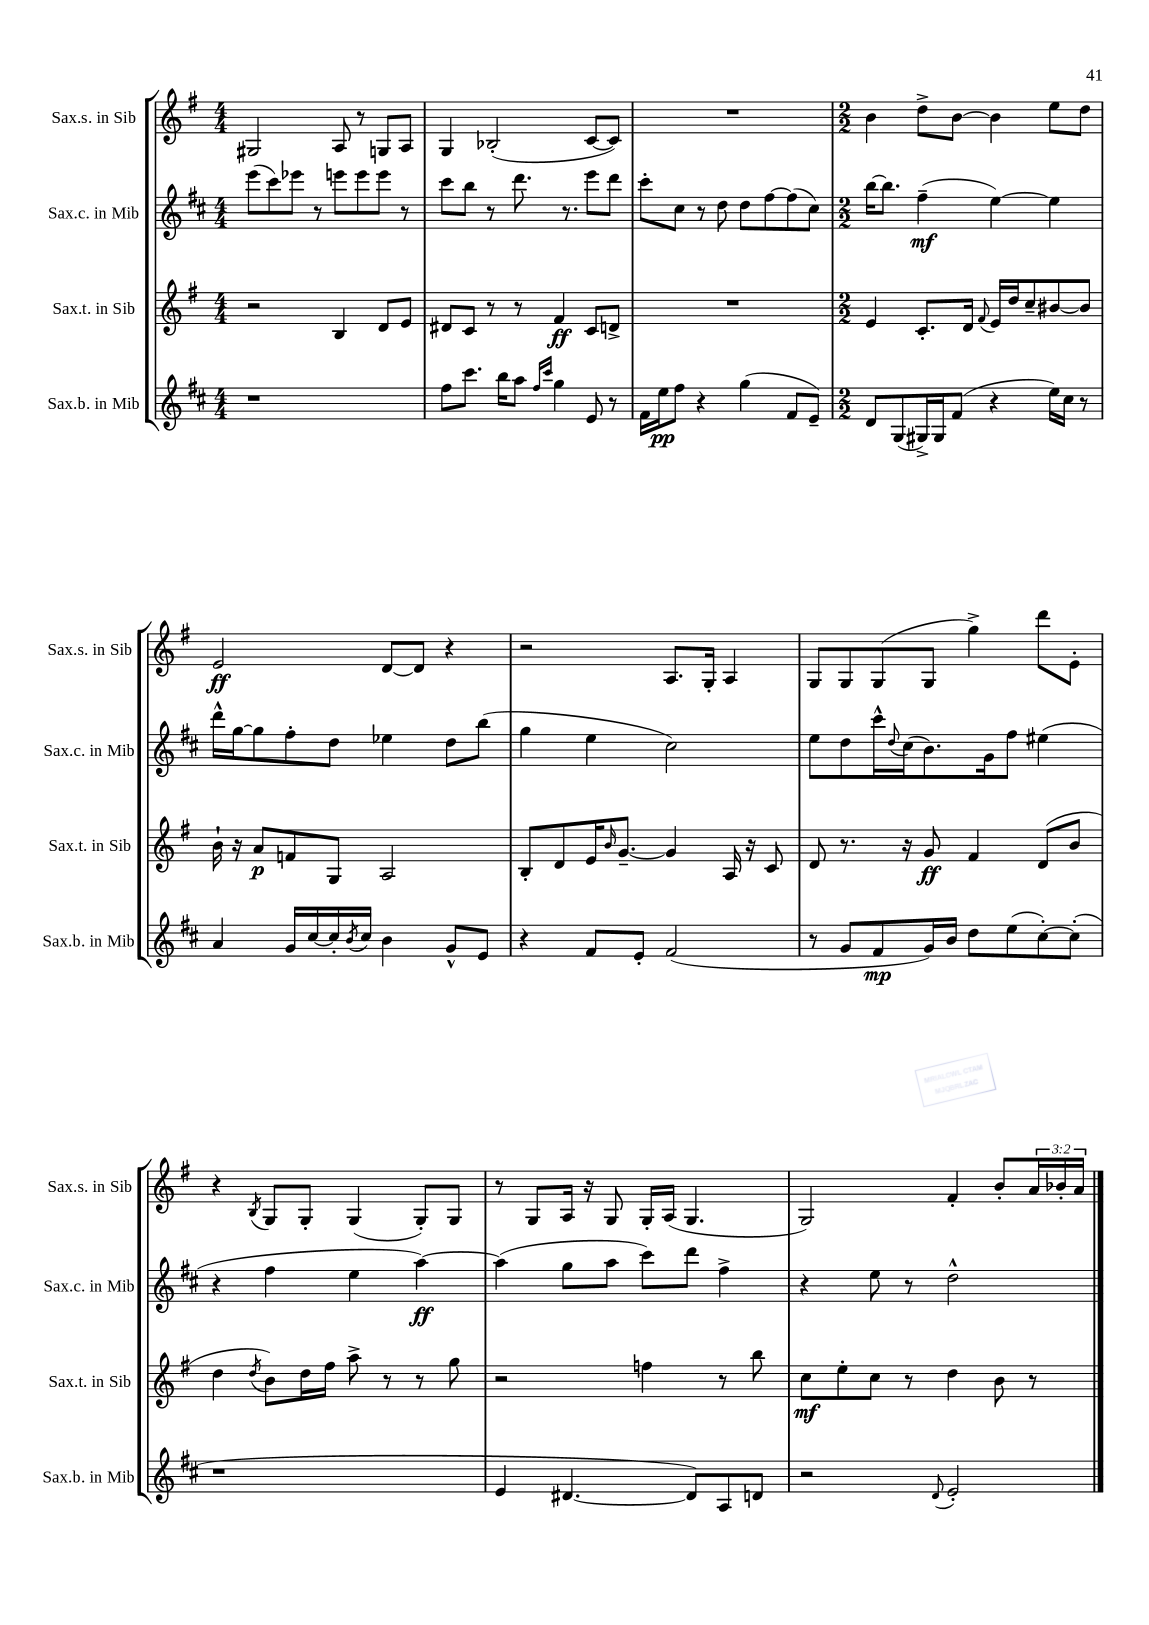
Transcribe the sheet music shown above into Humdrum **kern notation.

**kern	**kern	**kern	**kern
*staff4	*staff3	*staff2	*staff1
*clefG2	*clefG2	*clefG2	*clefG2
*k[f#c#]	*k[f#]	*k[f#c#]	*k[f#]
*M4/4	*M4/4	*M4/4	*M4/4
1r	2r	(8eee\L	2G#/
.	.	8ccc#\)	.
.	.	8eee-\J	.
.	.	8r	.
.	4B/	8eee\L	8A/
.	.	8eee\	8r
.	8d/L	8eee\J	8G/L
.	8e/J	8r	8A/J
=	=	=	=
8ff#\L	8d#/L	8ccc#\L	4G/
8.ccc#\J	8c/J	8bb\J	.
.	8r	8r	(2B-'/
16bb\LK	.	.	.
8aa\J	8r	8.ddd\	.
16qqff#/LL	.	.	.
16qqccc#/JJ	.	.	.
4gg\	4f#/	.	.
.	.	8.r	.
8e/	8c/L	8eee\L	[8c/L
8r	8d^/J	8ddd\J	8c/]J)
=	=	=	=
16f#\LL	1r	8ccc#'\L	1r
16ee\J	.	.	.
8ff#\J	.	8cc#\J	.
4r	.	8r	.
.	.	8dd\	.
(4gg\	.	8dd\L	.
.	.	[8ff#\	.
8f#/L	.	(8ff#\]	.
8e~/J)	.	8cc#\J)	.
=	=	=	=
*M2/2	*M2/2	*M2/2	*M2/2
8d/L	4e/	[16bb\LK	4b\
.	.	8.bb\]J	.
(8G/	.	.	.
16G#^/L)	8.c'/L	(4ff#~\	8dd^\L
16G#/J	.	.	.
(8f#/J	.	.	[8b\J
.	16d/Jk	.	.
.	8qqf#/	.	.
4r	16e/LL	[4ee\)	4b\]
.	16dd/J	.	.
.	8cc~/	.	.
16ee\LL)	[8b#/	4ee\]	8ee\L
16cc#\JJ	.	.	.
8r	8b#/]J	.	8dd\J
=	=	=	=
4a/	16b`\	16ddd^^\LL	2e/
.	16r	[16gg\J	.
.	8a/L	8gg\]	.
16g/LL	8f/	8ff#'\	.
[16cc#/	.	.	.
16cc#'/]	8G/J	8dd\J	.
8qb/	.	.	.
16cc#/JJ	.	.	.
4b\	2A/	4ee-\	[8d/L
.	.	.	8d/]J
8g^^/L	.	8dd\L	4r
8e/J	.	(8bb\J	.
=	=	=	=
4r	8B'/L	4gg\	2r
.	8d/	.	.
8f#/L	16e/K	4ee\	.
.	16qqb/	.	.
.	[8.g~/J	.	.
8e'/J	.	.	.
(2f#/	4g/]	2cc#\)	8.A/L
.	.	.	16G'/Jk
.	16A/	.	4A/
.	16r	.	.
.	8c/	.	.
=	=	=	=
8r	8d/	8ee\L	8G/L
8g/L	8.r	8dd\	8G/
8f#/	.	16ccc#^^\L	(8G/
.	.	8qqdd/	.
.	16r	(16cc#\J	.
16g/L)	8g/	8.b\)	8G/J
16b/JJ	.	.	.
8dd\L	4f#/	.	4gg^\)
.	.	16g\k	.
(8ee\	.	8ff#\J	.
[8cc#'\)	(8d/L	(4ee#\	8ddd\L
(8cc#'\]J	8b/J	.	8e'\J
=	=	=	=
1r	4dd\	4r	4r
.	8qdd/	.	8qB/
.	8b\L)	4ff#\	8G/L
.	16dd\L	.	8G'/J
.	16ff#\JJ	.	.
.	8aa^\	4ee\	(4G/
.	8r	.	.
.	8r	[4aa\)	8G'/L)
.	8gg\	.	8G/J
=	=	=	=
4e/	2r	(4aa\]	8r
.	.	.	8G/L
[4.d#/	.	8gg\L	16A/Jk
.	.	.	16r
.	.	8aa\J	8G/
.	4ff\	8ccc#\L)	16G'/LL
.	.	.	(16A/JJ
8d#/]L)	.	8ddd\J	4.G/
8A/	8r	4ff#^\	.
8d/J	8bb\	.	.
=	=	=	=
2r	8cc\L	4r	2G/)
.	8ee'\	.	.
.	8cc\J	8ee\	.
.	8r	8r	.
8qqd/	.	.	.
2e'/	4dd\	2dd^^\	4f#'/
.	8b\	.	8b'/L
.	8r	.	24a/L
.	.	.	24b-'/
.	.	.	24a/JJ
==	==	==	==
*-	*-	*-	*-
